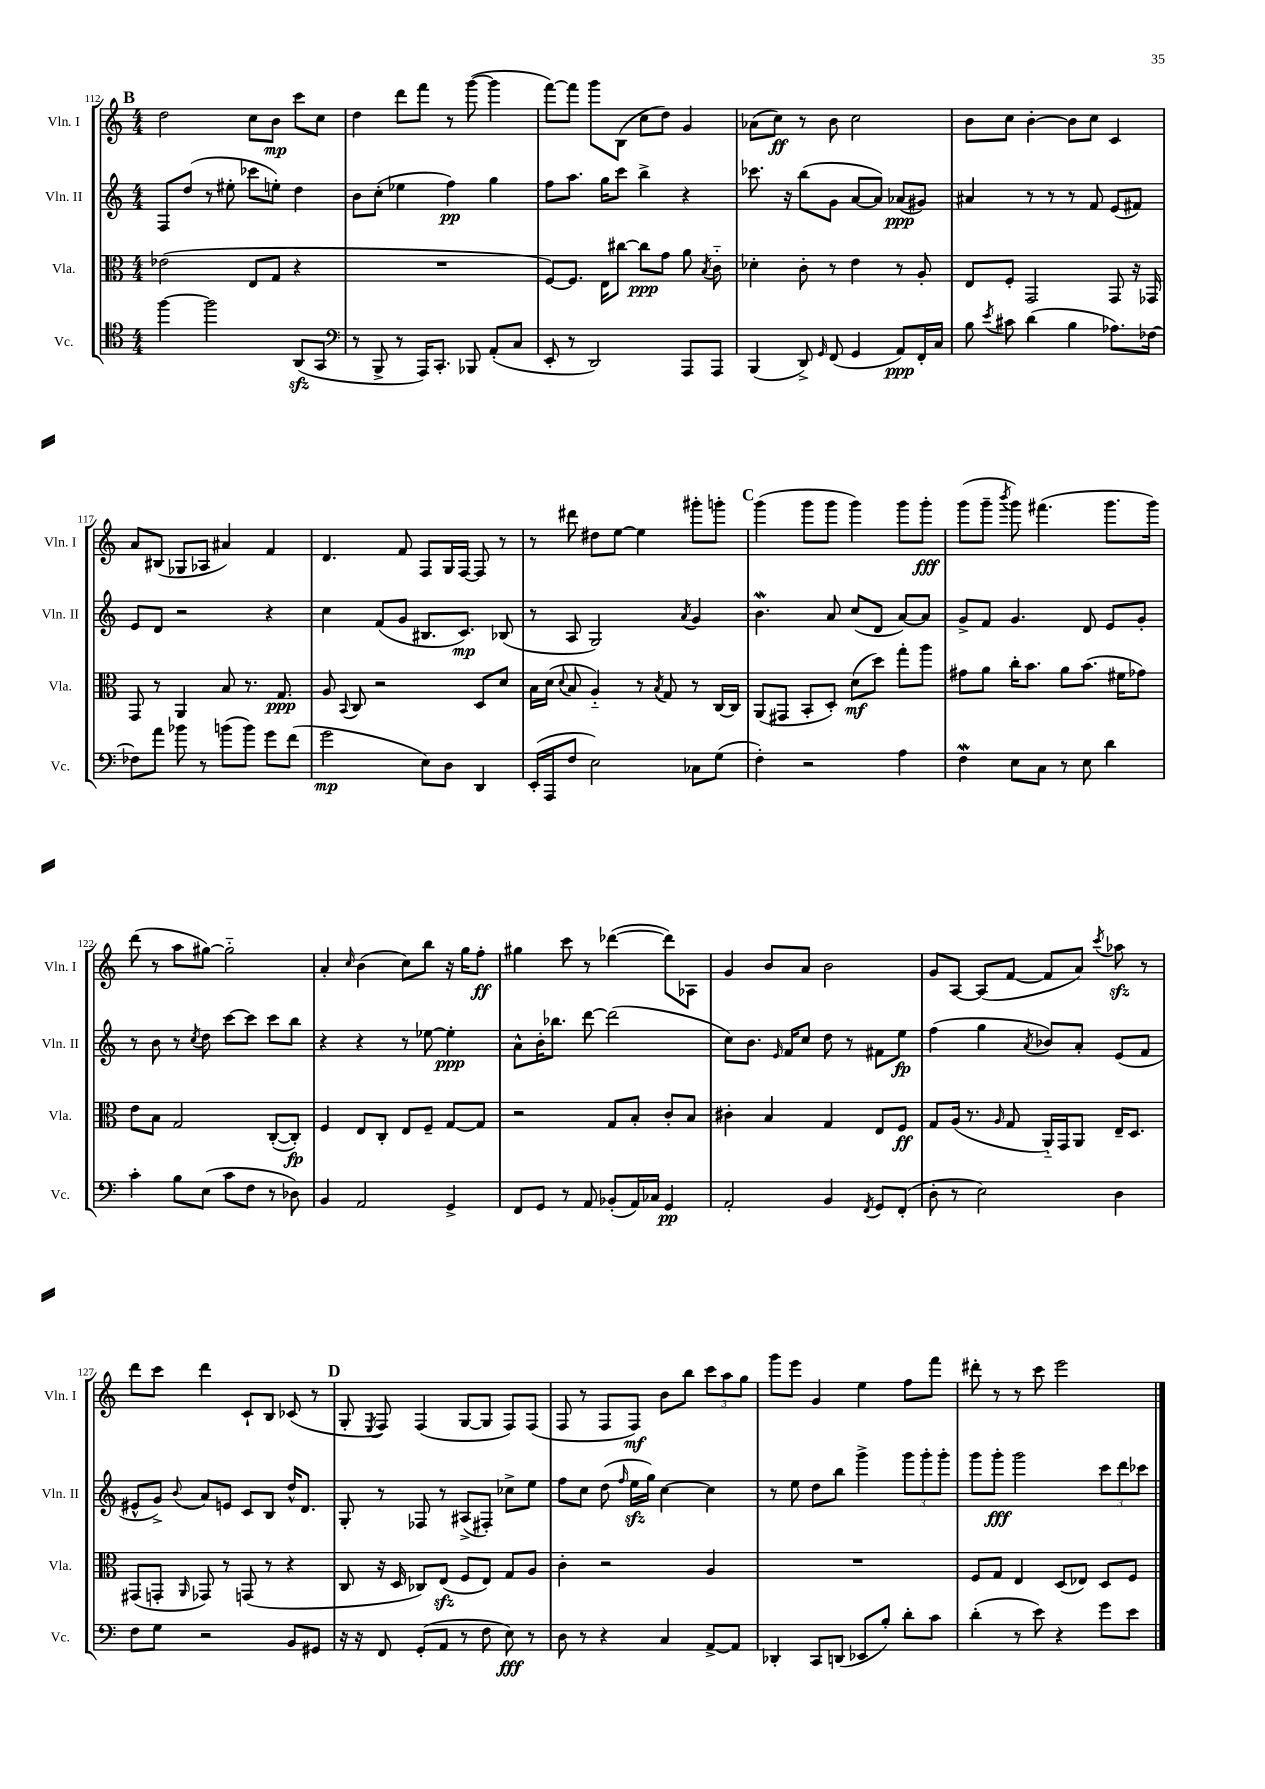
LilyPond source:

<<
\new StaffGroup <<
\new Staff = "s0" \with { instrumentName = "Vln. I" shortInstrumentName = "Vln. I" } {
    \clef treble \key c \major \numericTimeSignature \time 4/4
    \autoBeamOff \mark \markup { \bold "B" } d''2 c''8[ b'8]\mp c'''8[ c''8] |
    d''4 d'''8[ f'''8] r8 g'''8~( g'''4 |
    f'''8[~) f'''8] g'''8[ b8]( c''8[ d''8]) g'4 |
    aes'8[( c''8]\ff) r8 b'8 c''2 |
    b'8[ c''8] b'4~-. b'8[ c''8] c'4 |
    a'8[ bis8]( ges8[ aes8] ais'4) f'4 |
    d'4. f'8 f8[ g16 f16]~ f8 r8 |
    r8 dis'''8 dis''8[ e''8]~ e''4 gis'''8[-. g'''8]-. |
    \mark \markup { \bold "C" } g'''4( g'''8[ g'''8] g'''4) g'''8[ g'''8]-.\fff |
    g'''8[( g'''8]-- \acciaccatura { b'''8 } g'''8) fis'''4.( g'''8.[ g'''16]) |
    d'''8( r8 a''8[ gis''8]~) gis''2-_ |
    a'4-. \grace { c''16 } b'4( c''8[) b''8] r16 g''16[ f''8]-.\ff |
    gis''4 c'''8 r8 des'''4~( des'''8[) aes8] |
    g'4 b'8[ a'8] b'2 |
    g'8[ a8]~ a8[( f'8]~ f'8[ a'8]) \acciaccatura { c'''8 } aes''8\sfz r8 |
    d'''8[ c'''8] d'''4 c'8[-! b8] ces'8( r8 |
    \mark \markup { \bold "D" } g8-. \acciaccatura { e8 } f8) f4( g8[~ g8] f8[) f8]( |
    f8 r8 f8[ f8]\mf) b'8[ b''8] \tuplet 3/2 { c'''8[ a''8 g''8] } |
    g'''8[ e'''8] g'4 e''4 f''8[ f'''8] |
    dis'''8-. r8 r8 c'''8 e'''2 \bar "|." |
}
\new Staff = "s1" \with { instrumentName = "Vln. II" shortInstrumentName = "Vln. II" } {
    \clef treble \key c \major \numericTimeSignature \time 4/4
    \autoBeamOff \mark \markup { \bold "B" } f8[ d''8]( r8 eis''8-. ces'''8[ e''8]-.) d''4 |
    b'8[ c''8]-.( ees''4 f''4\pp) g''4 |
    f''8[ a''8.] g''16[ c'''8] b''4-> r4 |
    ces'''8. r16 b''8[( g'8] a'8[~ a'8]) aes'8[\ppp( gis'8]) |
    ais'4 r8 r8 r8 f'8 e'8[( fis'8]) |
    e'8[ d'8] r2 r4 |
    c''4 f'8[( g'8] bis8.[ c'8.]\mp) bes8( |
    r8 a8 g2) \acciaccatura { a'8 } g'4 |
    \mark \markup { \bold "C" } b'4.\mordent a'8 c''8[( d'8] a'8[~) a'8] |
    g'8[-> f'8] g'4. d'8 e'8[ g'8]-. |
    r8 b'8 r8 \acciaccatura { c''8 } d''8 c'''8[~ c'''8] c'''8[ b''8] |
    r4 r4 r8 ees''8~ ees''4-.\ppp |
    a'8[-^ b'16-. bes''8.] d'''8~ d'''2( |
    c''8[) b'8.] \grace { e'16 } f'16[ c''8] d''8 r8 fis'8[ e''8]\fp |
    f''4( g''4 \acciaccatura { a'8 } bes'8[) a'8]-. e'8[( f'8] |
    eis'8[-^ g'8]->) \appoggiatura { b'8 } a'8[ e'8] c'8[ b8] d''16[-^ d'8.] |
    \mark \markup { \bold "D" } g8-. r8 fes8 r8 ais8[->( fis8]-.) ces''8[-> e''8] |
    f''8[ c''8] d''8( \grace { f''16 } e''16[\sfz g''16]) c''4~ c''4 |
    r8 e''8 d''8[ b''8] g'''4-> \tuplet 3/2 { g'''8[ g'''8-. g'''8]-. } |
    g'''8[ g'''8]-.\fff g'''2 \tuplet 3/2 { c'''8[ d'''8 ces'''8] } \bar "|." |
}
\new Staff = "s2" \with { instrumentName = "Vla." shortInstrumentName = "Vla." } {
    \clef alto \key c \major \numericTimeSignature \time 4/4
    \autoBeamOff \mark \markup { \bold "B" } ees'2( e8[ g8] r4 |
    R1 |
    f8[~) f8.] e16[ cis''8]~ cis''8[\ppp g'8] a'8 \acciaccatura { b8 } c'8-_ |
    des'4-. c'8-. r8 e'4 r8 a8-. |
    e8[ f8]-. g,2 g,8 r16 ges,16 |
    g,8 r8 a,4 b8 r8. g8.\ppp |
    a8 \appoggiatura { b,8 } c8 r2 d8[ d'8] |
    b16[ d'16]( \appoggiatura { d'8 } b8 a4-_) r8 \acciaccatura { b8 } g8 r8 c16[~ c16] |
    \mark \markup { \bold "C" } a,8[( gis,8] b,8[-. d8]-.) d'8[\mf( d''8]) g''8[-. a''8] |
    gis'8[ a'8] c''16[-. b'8.] a'8[ b'8.]( fis'16[ ges'8]) |
    e'8[ b8] g2 c8[~-.( c8]-.\fp) |
    f4 e8[ c8]-. e8[ f8]-- g8[~ g8] |
    r2 g8[ b8]-. c'8[-. b8] |
    cis'4-. b4 g4 e8[ f8]\ff |
    g8[ a16]( r8. \grace { a16 } g8 a,16[-_) g,16 a,8] e16[-- d8.] |
    gis,8[( g,8]-. \grace { a,16 } ges,8) r8 g,8( r8 r4 |
    \mark \markup { \bold "D" } c8 r16 d16 ces8[) e8]\sfz( f8[ e8]) g8[ a8] |
    c'4-. r2 a4 |
    R1 |
    f8[ g8] e4 d8[( ees8]) d8[ f8] \bar "|." |
}
\new Staff = "s3" \with { instrumentName = "Vc." shortInstrumentName = "Vc." } {
    \clef tenor \key c \major \numericTimeSignature \time 4/4
    \autoBeamOff \mark \markup { \bold "B" } f''4~ f''2 a,8[\sfz( g,8] |
    \clef bass r8 b,,8-> r8 a,,16[) c,8.]-. bes,,8 a,8[-.( c8] |
    e,8-. r8 d,2) a,,8[ a,,8] |
    b,,4( d,8->) \grace { g,16 } f,8( g,4 a,8[\ppp) f,16-. c16] |
    b8 \acciaccatura { e'8 } cis'8 d'4( b4 aes8.[) fes16]~ |
    fes8[ a'8] bes'8 r8 b'8[( b'8]) g'8[ f'8]( |
    g'2\mp e8[) d8] d,4 |
    e,16[-.( a,,16 f8] e2) ces8[ g8]( |
    \mark \markup { \bold "C" } f4-.) r2 a4 |
    f4\mordent e8[ c8] r8 e8 d'4 |
    c'4-. b8[ e8]( c'8[ f8] r8 des8) |
    b,4 a,2 g,4-> |
    f,8[ g,8] r8 a,8 bes,8[-.( a,16) ces16] g,4\pp |
    a,2-. b,4 \acciaccatura { f,8 } g,8[ f,8]-.( |
    d8-. r8 e2) d4 |
    f8[ g8] r2 b,8[ gis,8] |
    \mark \markup { \bold "D" } r16 r16 f,8 g,8[-.( a,8] r8 f8 e8\fff) r8 |
    d8 r8 r4 c4 a,8[~-> a,8] |
    des,4-. c,8[ d,8]( ees,8[ b8]-.) d'8[-. c'8] |
    d'4-.( r8 e'8) r4 g'8[ e'8] \bar "|." |
}
>>
>>
\layout { \context { \Score currentBarNumber = #112 } }
